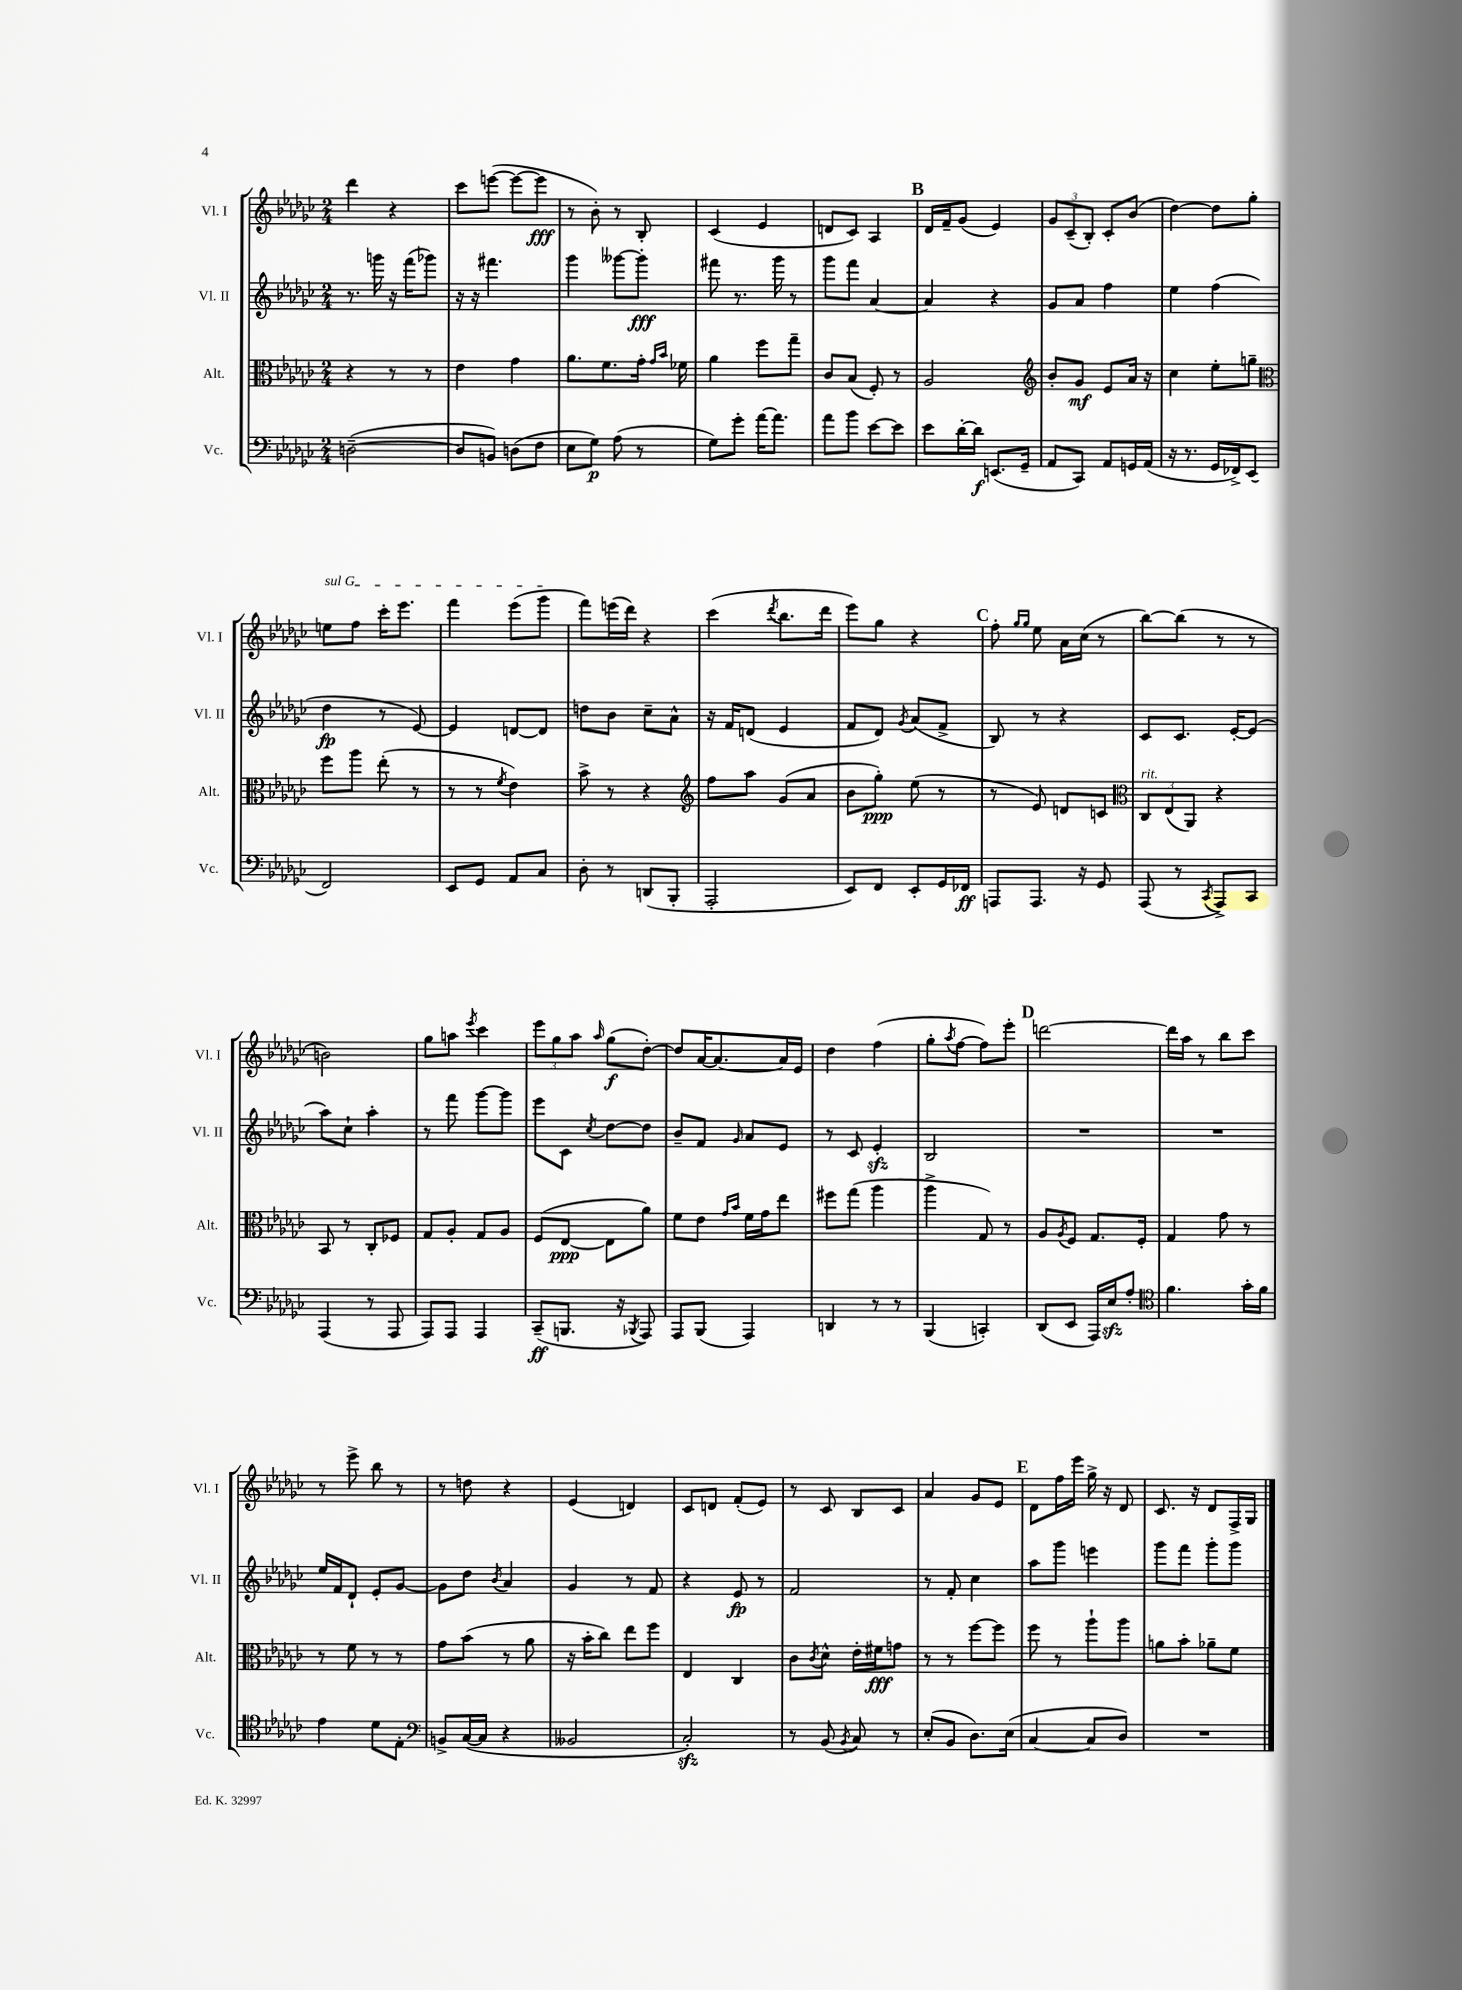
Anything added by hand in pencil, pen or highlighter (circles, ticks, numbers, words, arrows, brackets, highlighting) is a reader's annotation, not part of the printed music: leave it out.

**kern	**kern	**kern	**kern
*staff4	*staff3	*staff2	*staff1
*clefF4	*clefC3	*clefG2	*clefG2
*k[b-e-a-d-g-c-]	*k[b-e-a-d-g-c-]	*k[b-e-a-d-g-c-]	*k[b-e-a-d-g-c-]
*M2/4	*M2/4	*M2/4	*M2/4
([2D~	4r	8.r	4ddd-
.	.	16ggg	.
.	8r	16r	4r
.	.	(16fff	.
.	8r	8ggg-)	.
=	=	=	=
8D]	4e-	16r	8ccc-
.	.	16r	.
8BB)	.	4.fff#	([8eee
(8D	4g-	.	8eee_
8F	.	.	8eee]
=	=	=	=
8E-	8.a-	4ggg-	8r
8G-)	.	.	8b-')
.	8.f	.	.
(8A-	.	[8ggg--	8r
8r	16g-'	8ggg--']	8B-'
.	16qqg-	.	.
.	16qqb-	.	.
.	16f-	.	.
=	=	=	=
8G-)	4a-	8fff#	(4c-
8g-'	.	8.r	.
[16a-	8ff	.	4e-
8.a-]	.	16ggg-	.
.	8gg-~	8r	.
=	=	=	=
8a-	8c-	8ggg-	8d
8b-	(8B-	8fff	8c-)
[8e-	8F')	[4a-	4A-
8e-]	8r	.	.
=	=	=	=
8e-	2A-	4a-]	16d-
.	.	.	16f~
[16d-'	.	.	(8g-
16d-]	.	.	.
(8.EE	.	4r	4e-)
16GG-~	.	.	.
=	=	=	=
*	*clefG2	*	*
8AA-	8b-'	8g-	12g-
.	.	.	(12c-~
8CC-)	8g-	8a-	.
.	.	.	12B-')
8AA-	8e-	4ff	8c-'
16GG	16a-	.	(8b-
(16AA-	16r	.	.
=	=	=	=
16r	4cc-	4ee-	[4dd-)
8.r	.	.	.
16GG-	8ee-'	(4ff	8dd-]
16FF-^)	.	.	.
(8EE-	8gg~	.	8gg-'
=	=	=	=
*	*clefC3	*	*
2FF)	8ff	4dd-	8ee
.	8aa-	.	8ff
.	(8ee-'	8r	16ccc-'
.	.	.	8.eee-
.	8r	[8e-)	.
=	=	=	=
8EE-	8r	4e-]	4fff
8GG-	8r	.	.
.	8qf	.	.
8AA-	4e-)	[8d	(8eee-
8C-	.	8d]	8ggg-
=	=	=	=
8D-'	8b-^	8dd	8fff)
8r	8r	8b-	(16eee
.	.	.	16ddd-)
(8DD	4r	8cc-~	4r
8BBB-'	.	8a-^^	.
=	=	=	=
*	*clefG2	*	*
2AAA-'	8ff	16r	(4ccc-
.	.	16f	.
.	8aa-	(8d	.
.	.	.	8qddd-
.	(8g-	4e-	8.bb-
.	8a-	.	.
.	.	.	16ddd-
=	=	=	=
8EE-)	8b-	8f	8eee-)
8FF	8gg-')	8d-)	8gg-
.	.	8qg-	.
8EE-'	(8ee-	(8a-	4r
16GG-	8r	8f^	.
16FF-	.	.	.
=	=	=	=
8AAA	8r	8B-)	8ff'
.	.	.	16qqgg-
.	.	.	16qqgg-
8.AAA	8e-)	8r	8ee-
.	8d	4r	16a-
16r	.	.	(16cc-
8GG-	8c	.	8r
=	=	=	=
*	*clefC3	*	*
(8AAA-	12C-	8c-	[8bb-)
.	(12E-	.	.
8r	.	8.c-	(8bb-]
.	12AA-)	.	.
8qCC-	.	.	.
8AAA-^)	4r	.	8r
.	.	[16e-'	.
8CC-	.	(8e-]	8r
=	=	=	=
(4AAA-	8BB-	8aa-)	2b)
.	8r	8cc-`	.
8r	8C-'	4aa-'	.
8AAA-	8F-	.	.
=	=	=	=
8AAA-)	8G-	8r	8gg-
8AAA-	8A-'	8fff	8aa
.	.	.	8qeee-
4AAA-	8G-	[8ggg-	4ccc-
.	8A-	8ggg-]	.
=	=	=	=
(8CC-~	(8F	8eee-	12eee-
.	.	.	12gg-
8.BBB	[8E-	8c-	.
.	.	.	12aa-
.	.	8qcc-	16qqaa-
.	8E-]	[8dd-	(8gg-
16r	.	.	.
8qBBB-	.	.	.
8AAA-)	8a-)	8dd-]	[8dd-')
=	=	=	=
8AAA-	8f	8b-~	8dd-]
(8BBB-	8e-	8f	[16a-
.	.	.	8.a-_
.	16qqg-	.	.
.	16qqb-	16qqg-	.
4AAA-)	16f	8a-	.
.	16g-	.	.
.	8ee-	8e-	16a-]
.	.	.	16e-
=	=	=	=
4DD	8ff#	8r	4dd-
.	(8gg-	8c-	.
8r	4aa-	4e-'	(4ff
8r	.	.	.
=	=	=	=
(4BBB-	4aa-^	2B-	8gg-'
.	.	.	8qaa-
.	.	.	[8ff
4CC')	8G-)	.	8ff])
.	8r	.	8eee-'
=	=	=	=
(8DD-	8A-	2r	[2ddd
.	8qA-	.	.
8EE-	8F	.	.
16AAA-)	8.G-	.	.
16E-	.	.	.
8A-'	.	.	.
.	16F'	.	.
=	=	=	=
*clefC4	*	*	*
4.f	4G-	2r	16ddd]
.	.	.	16aa-
.	.	.	8r
.	8g-	.	8bb-
16g-'	8r	.	8ccc-
16f	.	.	.
=	=	=	=
4e-	8r	16ee-	8r
.	.	16f	.
.	8f	8d-`	8eee-^
8d-	8r	8e-'	8bb-
8E-'	8r	[8g-	8r
=	=	=	=
*clefF4	*	*	*
8BB^	8g-	8g-]	8r
([16C-	(8b-	8dd-	8dd
16C-]	.	.	.
.	.	8qb-	.
4r	8r	4a-	4r
.	8a-	.	.
=	=	=	=
2BB--	16r	4g-	(4e-
.	16b-'	.	.
.	8cc-)	.	.
.	8ee-	8r	4d)
.	8ff	8f	.
=	=	=	=
2C-')	4E-	4r	8c-
.	.	.	8d
.	4C-	8e-	(8f'
.	.	8r	8e-)
=	=	=	=
8r	8c-	2f	8r
.	8qc-	.	.
(8BB-	8d-^^	.	8c-
8qBB-	.	.	.
8C-)	16e-'	.	8B-
.	16f#	.	.
8r	8g	.	8c-
=	=	=	=
(8E-'	8r	8r	4a-
8BB-	8r	8f'	.
8.D-)	[8ff	4cc-	8g-
.	8ff]	.	8e-
(16E-	.	.	.
=	=	=	=
[4C-	8ff	8aa-	8d-
.	8r	8ggg-	16ff
.	.	.	16eee-
8C-]	8aa-`	4eee	16gg-^
.	.	.	16r
8D-)	8aa-	.	8d-
=	=	=	=
2r	8a	8ggg-	8.c-
.	8b-'	8fff	.
.	.	.	16r
.	8a-~	8ggg-'	8d-
.	8f	8ggg-	16F^
.	.	.	16G-
==	==	==	==
*-	*-	*-	*-
